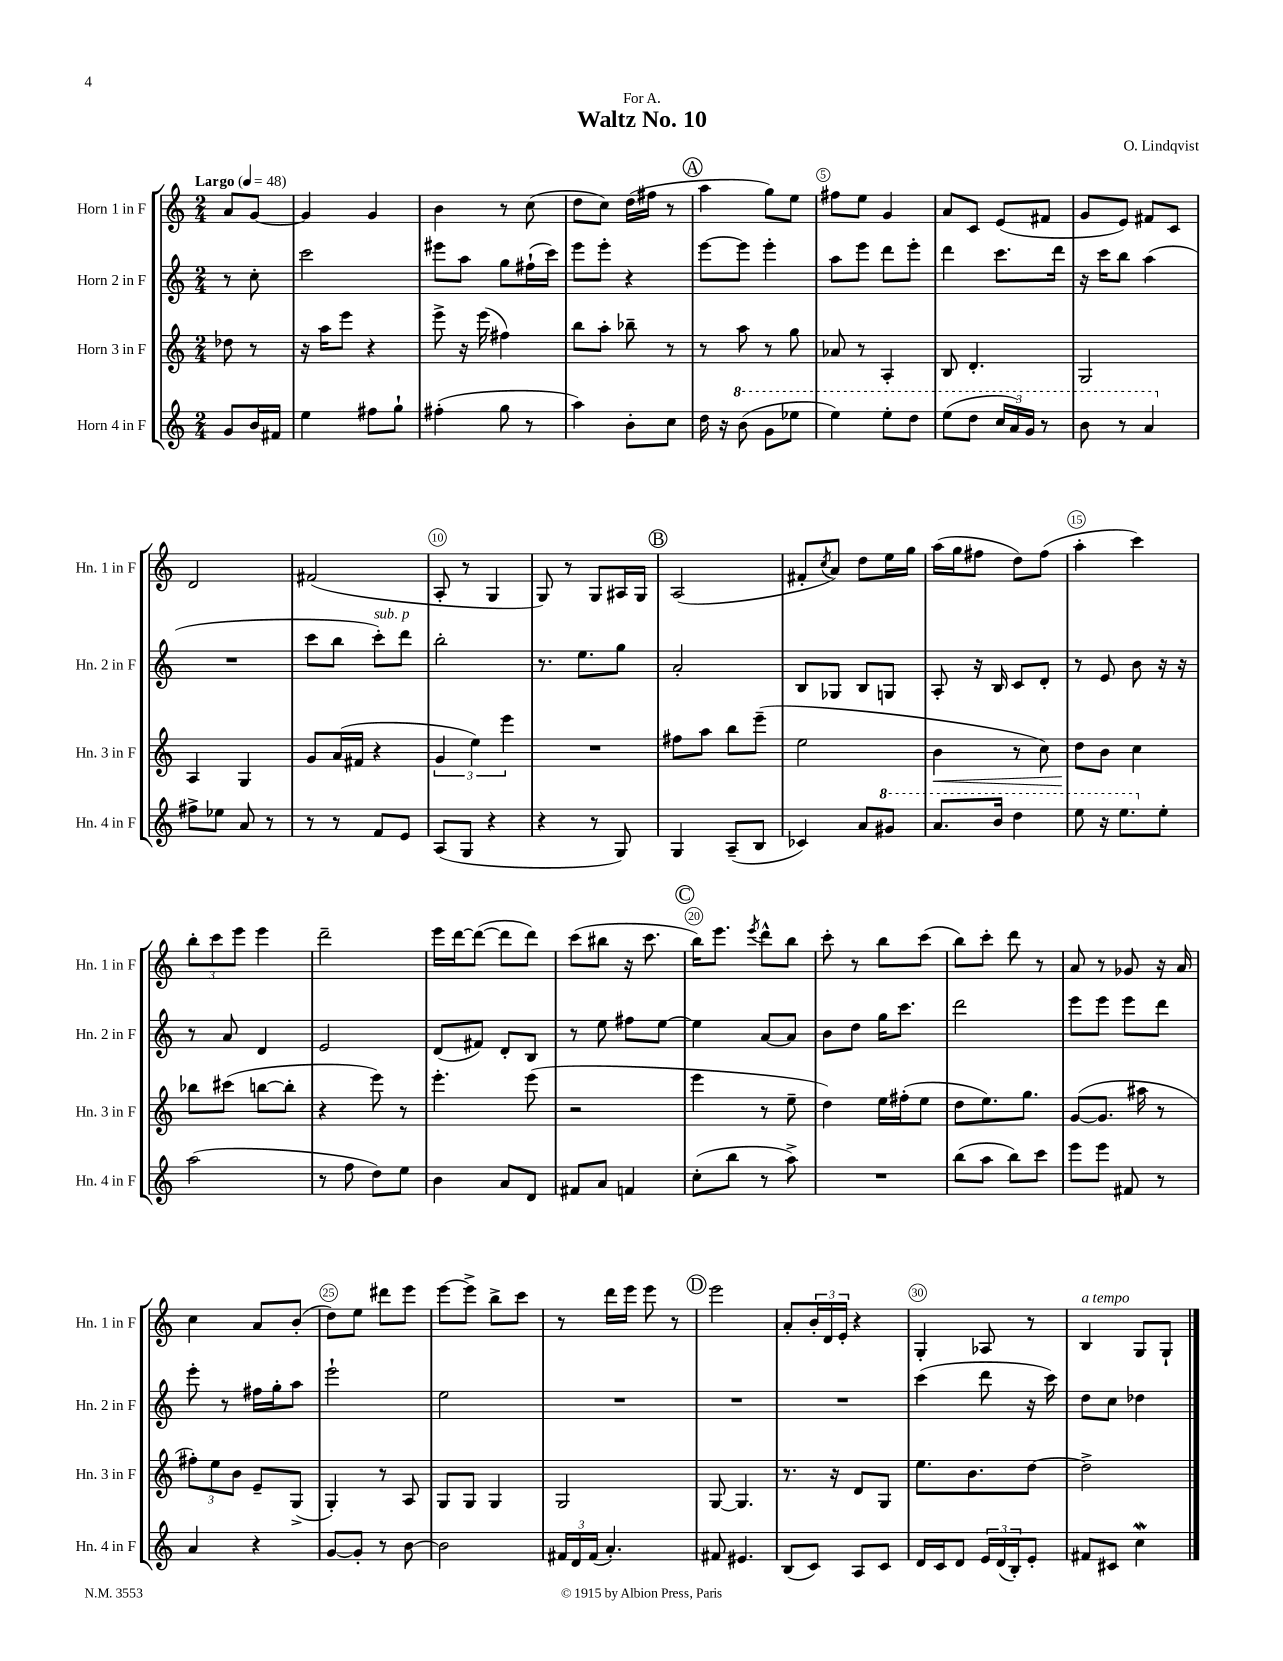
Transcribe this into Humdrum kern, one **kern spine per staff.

**kern	**kern	**kern	**kern
*staff4	*staff3	*staff2	*staff1
*clefG2	*clefG2	*clefG2	*clefG2
*k[]	*k[]	*k[]	*k[]
*M2/4	*M2/4	*M2/4	*M2/4
*MM48	*MM48	*MM48	*MM48
8g	8dd-	8r	8a
16b	8r	8cc'	[8g
16f#	.	.	.
=	=	=	=
4ee	16r	2ccc	4g]
.	16aa	.	.
.	8eee	.	.
8ff#	4r	.	4g
8gg`	.	.	.
=	=	=	=
(4ff#'	8eee^	8eee#	4b
.	16r	8aa	.
.	(16eee	.	.
8gg	4ff#)	8gg	8r
8r	.	(16ff#`	(8cc
.	.	16ccc)	.
=	=	=	=
4aa)	8bb	8eee	8dd
.	8aa'	8eee'	8cc)
8b'	8bb-~	4r	(16dd
.	.	.	16ff#
8cc	8r	.	8r
=	=	=	=
16dd	8r	[8eee	4aa
16r	.	.	.
(8bb	8aa	8eee]	.
8gg	8r	4eee'	8gg)
8eee-	8gg	.	8ee
=	=	=	=
4eee)	8a-	8aa	8ff#
.	8r	8eee	8ee
8eee'	4A'	8ddd	4g
8ddd	.	8eee'	.
=	=	=	=
(8eee	8B	4ddd	8a
8ddd	4.d'	.	8c
24ccc	.	8.ccc	(8e
24aa)	.	.	.
24gg	.	.	.
8r	.	.	8f#
.	.	16ddd	.
=	=	=	=
8bb	2G	16r	8g
.	.	16ccc	.
8r	.	8bb	8e)
4aa	.	(4aa	8f#
.	.	.	8c
=	=	=	=
8ff#^	4A	2r	2d
8ee-	.	.	.
8a	4G	.	.
8r	.	.	.
=	=	=	=
8r	8g	8ccc	(2f#
8r	(16a	8bb	.
.	16f#	.	.
8f	4r	8ccc')	.
8e	.	8ddd	.
=	=	=	=
(8A	6g	2bb'	8A'
8G	.	.	8r
.	6ee)	.	.
4r	.	.	4G
.	6eee	.	.
=	=	=	=
4r	2r	8.r	8G)
.	.	.	8r
.	.	8.ee	.
8r	.	.	8G
8G)	.	8gg	16A#
.	.	.	16G
=	=	=	=
4G	8ff#	2a'	(2A
.	8aa	.	.
(8A~	8bb	.	.
8B	(8eee~	.	.
=	=	=	=
4c-)	2ee	8B	8f#'
.	.	.	8qcc
.	.	8G-	8a)
8a	.	8B	8dd
8gg#	.	8G	16ee
.	.	.	16gg
=	=	=	=
8.aa	4b	8A'	(16aa
.	.	.	16gg
.	.	16r	8ff#
16bb	.	16B	.
4ddd	8r	8c	8dd)
.	8cc)	8d'	(8ff#
=	=	=	=
8eee	8dd	8r	4aa'
16r	8b	8e	.
8.eee	.	.	.
.	4cc	8b	4ccc)
8ee'	.	16r	.
.	.	16r	.
=	=	=	=
(2aa	8bb-	8r	12bb'
.	.	.	12ccc
.	(8ccc#	8a	.
.	.	.	12eee
.	[8bb	4d	4eee
.	8bb']	.	.
=	=	=	=
8r	4r	2e	2ddd~
8ff	.	.	.
8dd)	8eee)	.	.
8ee	8r	.	.
=	=	=	=
4b	4.eee'	(8d	16eee
.	.	.	[16ddd
.	.	8f#)	(8ddd_
8a	.	8d'	8ddd]
8d	(8eee	8B	8ddd)
=	=	=	=
8f#	2r	8r	(8ccc
8a	.	8ee	8bb#
4f	.	8ff#	16r
.	.	.	8.ccc
.	.	[8ee	.
=	=	=	=
(8cc'	4eee	4ee]	16bb)
.	.	.	8.eee
8bb	.	.	.
.	.	.	8qeee
8r	8r	[8a	8ddd^^
8aa^)	8ee~	8a]	8bb
=	=	=	=
2r	4dd)	8b	8ccc'
.	.	8dd	8r
.	16ee	16gg	8bb
.	(16ff#'	8.ccc	.
.	8ee	.	(8ccc
=	=	=	=
(8bb	8dd	2ddd	8bb)
8aa	8.ee)	.	8ccc'
8bb)	.	.	8ddd
.	8.gg	.	.
8ccc	.	.	8r
=	=	=	=
8eee	([8g	8eee	8a
8eee	8.g]	8eee	8r
8f#	.	8eee	8g-
.	16aa#	.	.
8r	8r	8ddd	16r
.	.	.	16a
=	=	=	=
4a	12ff#')	8eee'	4cc
.	12ee	.	.
.	.	8r	.
.	12b	.	.
4r	8e~	16ff#	8a
.	.	16gg'	.
.	(8G^	8aa	(8b'
=	=	=	=
[8g	4G')	2eee`	8dd)
8g']	.	.	8ee
8r	8r	.	8ddd#
[8b	8A	.	8eee
=	=	=	=
2b]	8G	2ee	[8eee
.	8G	.	8eee^]
.	4G	.	8bb^
.	.	.	8ccc
=	=	=	=
24f#	2G	2r	8r
24d	.	.	.
(24f#	.	.	.
4.a')	.	.	16ddd
.	.	.	16eee
.	.	.	8eee
.	.	.	8r
=	=	=	=
8f#	[8G	2r	2eee
4.e#	4.G]	.	.
=	=	=	=
(8B	8.r	2r	8a'
8c)	.	.	24b'
.	.	.	24d
.	16r	.	.
.	.	.	24e'
8A	8d	.	4r
8c	8G	.	.
=	=	=	=
16d	8.ee	(4ccc	4G'
16c	.	.	.
8d	.	.	.
.	8.b	.	.
24e	.	8ddd	8A-
(24d	.	.	.
24B')	.	.	.
8e'	[8dd	16r	8r
.	.	16ccc)	.
=	=	=	=
8f#	2dd^]	8dd	4B
8c#	.	8cc	.
4cc	.	4dd-	8G
.	.	.	8G`
==	==	==	==
*-	*-	*-	*-
